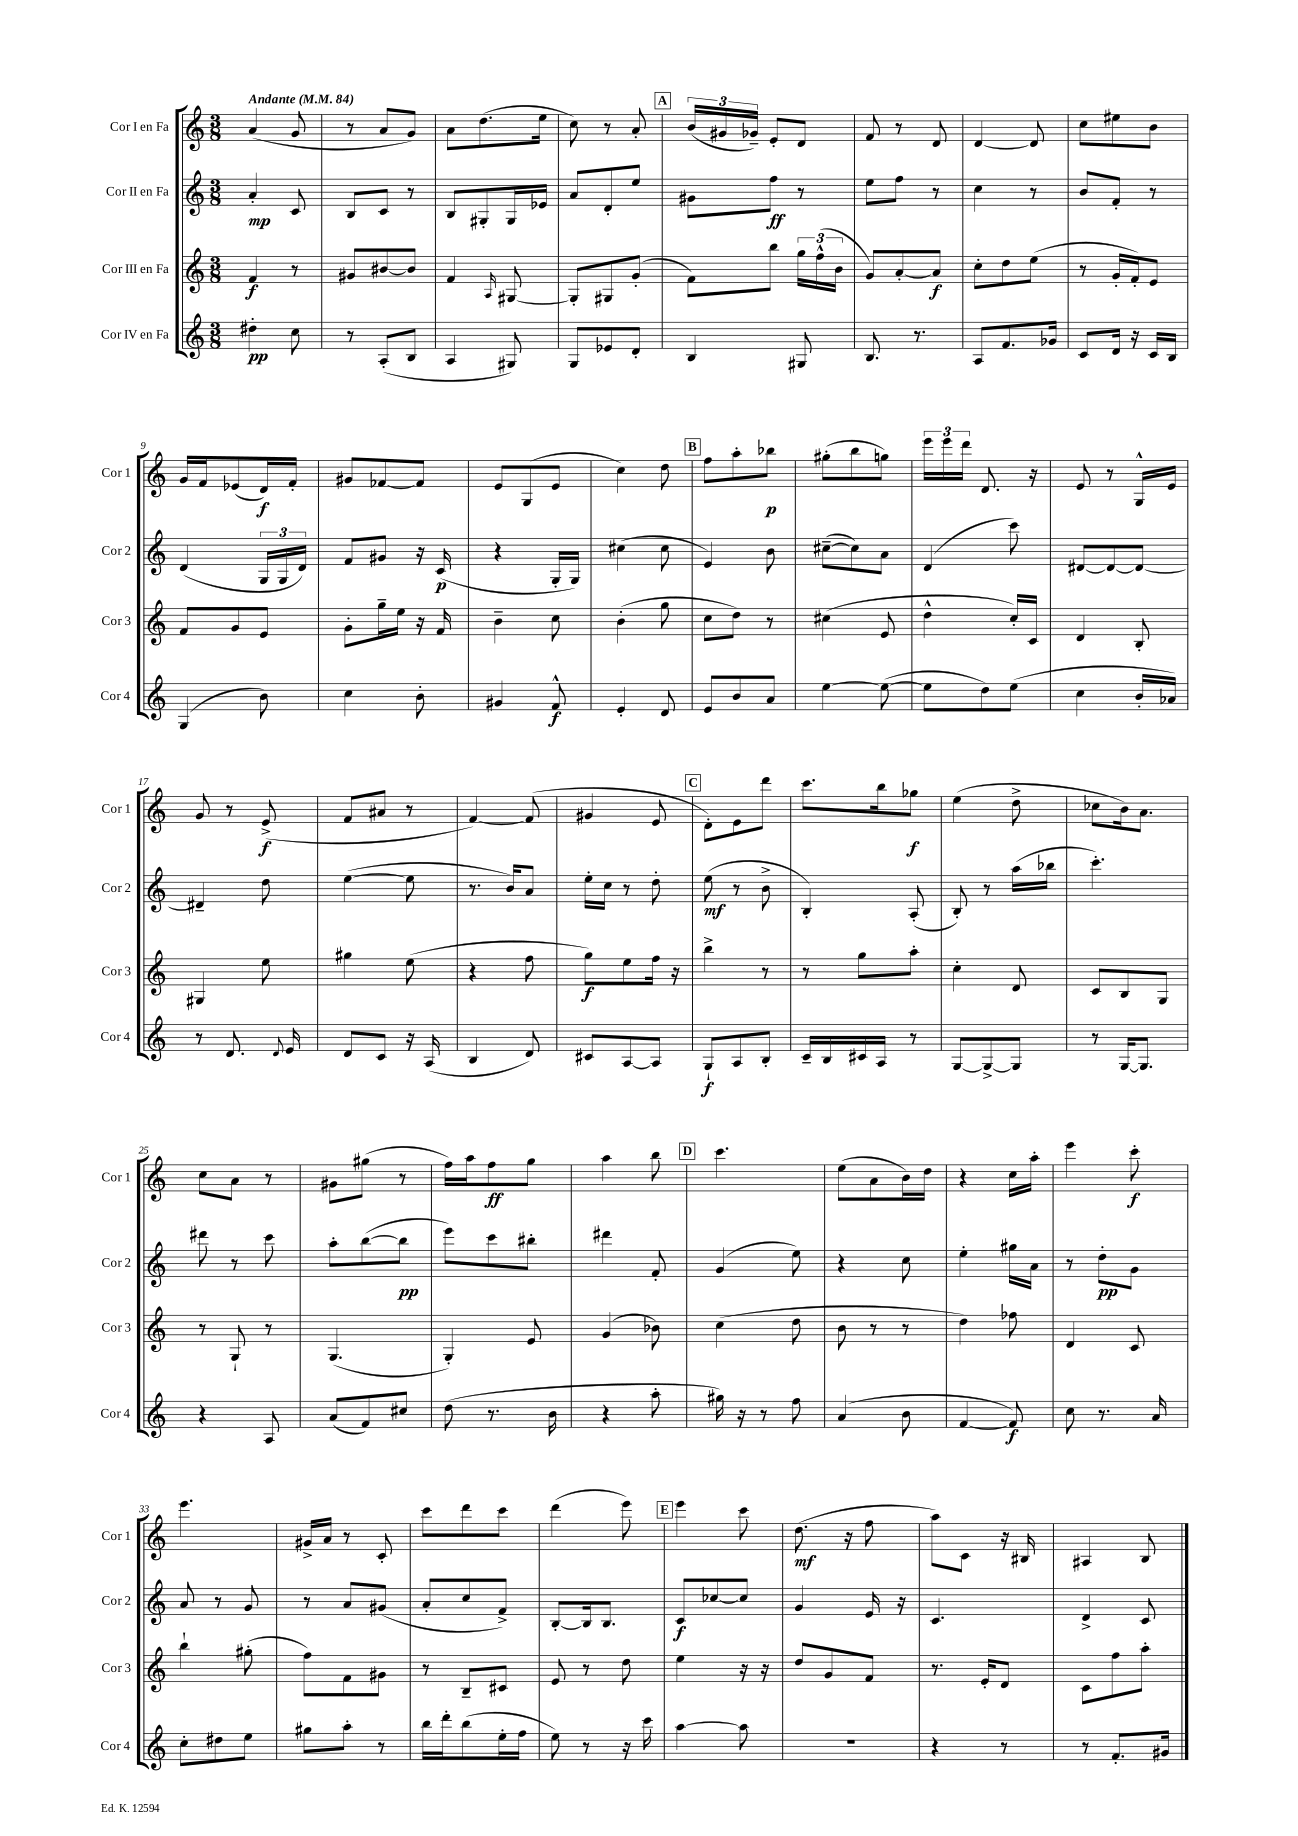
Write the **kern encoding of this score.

**kern	**kern	**kern	**kern
*staff4	*staff3	*staff2	*staff1
*clefG2	*clefG2	*clefG2	*clefG2
*k[]	*k[]	*k[]	*k[]
*M3/8	*M3/8	*M3/8	*M3/8
*MM84	*MM84	*MM84	*MM84
4dd#'\	4f/	4a'/	(4a/
8cc\	8r	8c/	8g/
=	=	=	=
8r	8g#/L	8B/L	8r
(8A'/L	[8b#/	8c/J	8a/L
8B/J	8b#/]J	8r	8g/J)
=	=	=	=
4A/	4f/	8B/L	8a\L
.	.	8G#'/	(8.dd\
.	16qqA/	.	.
8G#/)	[8G#/	16G#/L	.
.	.	16e-/JJ	16ee\Jk
=	=	=	=
8G/L	8G#'/]L	8a/L	8cc\)
8e-/	8G#/	8d'/	8r
8d'/J	(8g'/J	8ee/J	8a'/
=	=	=	=
4B/	8f\L)	8g#\L	(24b/LL
.	.	.	24g#/
.	.	.	24g-~/JJ)
.	8bb\J	8ff\J	8e'/L
8G#/	24gg\LL	8r	8d/J
.	(24ff^^\	.	.
.	24b\JJ	.	.
=	=	=	=
8.B/	8g/L)	8ee\L	8f/
.	[8a'/	8ff\J	8r
8.r	.	.	.
.	8a/]J	8r	8d/
=	=	=	=
8A/L	8cc'\L	4cc\	[4d/
8.f/	8dd\	.	.
.	(8ee\J	8r	8d/]
16g-/Jk	.	.	.
=	=	=	=
8c/L	8r	8b/L	8cc\L
16d/Jk	16g'/LL	8f'/J	8ee#\
16r	16f'/J)	.	.
16c/LL	8e/J	8r	8b\J
16B/JJ	.	.	.
=	=	=	=
(4G/	8f/L	(4d/	16g/LL
.	.	.	16f/J
.	8g/	.	(8e-/
8b\)	8e/J	24G/LL	16d/L)
.	.	24G/	.
.	.	.	16f'/JJ
.	.	24d/JJ)	.
=	=	=	=
4cc\	8g'\L	8f/L	8g#/L
.	16gg~\L	8g#/J	[8f-/
.	16ee\JJ	.	.
8b'\	16r	16r	8f-/]J
.	16f/	(16c/	.
=	=	=	=
4g#/	4b~\	4r	8e/L
.	.	.	(8G/
8f^^/	8cc\	16G'/LL	8e/J
.	.	16G/JJ)	.
=	=	=	=
4e'/	(4b'\	(4cc#\	4cc\)
8d/	8gg\	8cc#\	8dd\
=	=	=	=
8e/L	8cc\L	4e/)	8ff\L
8b/	8dd\J)	.	8aa'\
8a/J	8r	8b\	8bb-\J
=	=	=	=
[4ee\	(4cc#\	([8cc#~\L	(8gg#'\L
.	.	8cc#\])	8bb\
(8ee\_	8e/	8a\J	8gg\J)
=	=	=	=
8ee\]L	4dd^^\	(4d/	24eee\LL
.	.	.	24eee\
.	.	.	24ddd\JJ
8dd\)	.	.	8.d/
(8ee\J	16cc'/LL)	8ccc\)	.
.	16c/JJ	.	16r
=	=	=	=
4cc\	4d/	[8d#/L	8e/
.	.	8d#/_	8r
16b'/LL	8B'/	8d#/_J	16G^^/LL
16a-/JJ)	.	.	16e/JJ
=	=	=	=
8r	4G#/	4d#~/]	8g/
8.d/	.	.	8r
.	8ee\	8dd\	(8e^/
8qqd/	.	.	.
16e/	.	.	.
=	=	=	=
8d/L	4gg#\	([4ee\	8f/L
8c/J	.	.	8a#/J
16r	(8ee\	8ee\]	8r
(16A/	.	.	.
=	=	=	=
4B/	4r	8.r	[4f/)
.	.	16b/LK)	.
8d/)	8ff\	8a/J	(8f/]
=	=	=	=
8c#/L	8gg\L)	16ee'\LL	4g#/
.	.	16cc\JJ	.
[8A/	8ee\	8r	.
8A/]J	16ff\Jk	8dd'\	8e/
.	16r	.	.
=	=	=	=
8G`/L	4bb^\	(8ee\	8d'\L)
8A/	.	8r	8e\
8B'/J	8r	8b^\	8ddd\J
=	=	=	=
16c~/LL	8r	4B'/)	8.ccc\L
16B/	.	.	.
16c#/	8gg\L	.	.
16A/JJ	.	.	16bb\k
8r	8aa'\J	(8A'/	8gg-\J
=	=	=	=
[8G/L	4cc'\	8B'/)	(4ee\
8G^/_	.	8r	.
8G/]J	8d/	(16aa\LL	8dd^\
.	.	16bb-\JJ	.
=	=	=	=
8r	8c/L	4.ccc'\)	8cc-\L
[16G/LK	8B/	.	16b\k)
8.G/]J	.	.	8.a\J
.	8G/J	.	.
=	=	=	=
4r	8r	8ddd#\	8cc\L
.	8G`/	8r	8a\J
8A/	8r	8ccc\	8r
=	=	=	=
(8a/L	(4.G/	8aa'\L	8g#\L
8f/)	.	([8bb\	(8gg#\J
8cc#/J	.	8bb\]J	8r
=	=	=	=
(8dd\	4G'/)	8eee\L)	16ff\LL)
.	.	.	16aa\J
8.r	.	8ccc\	8ff\
.	8e/	8bb#'\J	8gg\J
16b\	.	.	.
=	=	=	=
4r	(4g/	4ddd#\	4aa\
8aa'\	8b-\)	8f'/	8bb\
=	=	=	=
16gg#\)	(4cc\	(4g/	4.ccc\
16r	.	.	.
8r	.	.	.
8ff\	8dd\	8ee\)	.
=	=	=	=
(4a/	8b\	4r	(8ee\L
.	8r	.	8a\
8b\	8r	8cc\	16b\L)
.	.	.	16dd\JJ
=	=	=	=
[4f/	4dd\)	4ee'\	4r
8f/])	8ff-\	16gg#\LL	16cc\LL
.	.	16a\JJ	16aa'\JJ
=	=	=	=
8cc\	4d/	8r	4eee\
8.r	.	8dd'\L	.
.	8c/	8g\J	8ccc'\
16a/	.	.	.
=	=	=	=
8cc'\L	4bb`\	8a/	4.eee\
8dd#\	.	8r	.
8ee\J	(8gg#'\	8g/	.
=	=	=	=
8gg#\L	8ff\L)	8r	16g#^/LL
.	.	.	16a/JJ
8aa'\J	8f\	8a/L	8r
8r	8g#\J	(8g#/J	8c'/
=	=	=	=
16bb\LL	8r	8a'/L	8ccc\L
16ddd'\J	.	.	.
(8bb\	8B~/L	8cc/	8ddd\
16ee'\L	8c#/J	8f^/J)	8ccc\J
16ff\JJ	.	.	.
=	=	=	=
8ee\)	8e/	[8B'/L	(4ddd\
8r	8r	16B/]k	.
.	.	8.B/J	.
16r	8dd\	.	8eee\)
16ccc\	.	.	.
=	=	=	=
[4aa\	4ee\	8c/L	4eee\
.	.	[8cc-/	.
8aa\]	16r	8cc-/]J	8ccc\
.	16r	.	.
=	=	=	=
4.r	8dd/L	4g/	(8.dd\
.	8g/	.	.
.	.	.	16r
.	8f/J	16e/	8ff\
.	.	16r	.
=	=	=	=
4r	8.r	4.c/	8aa\L)
.	.	.	8c\J
.	16e'/LK	.	.
8r	8d/J	.	16r
.	.	.	16B#/
=	=	=	=
8r	8c\L	4d^/	4A#/
8.f'/L	8ff\	.	.
.	8aa'\J	8c/	8B/
16g#/Jk	.	.	.
==	==	==	==
*-	*-	*-	*-
